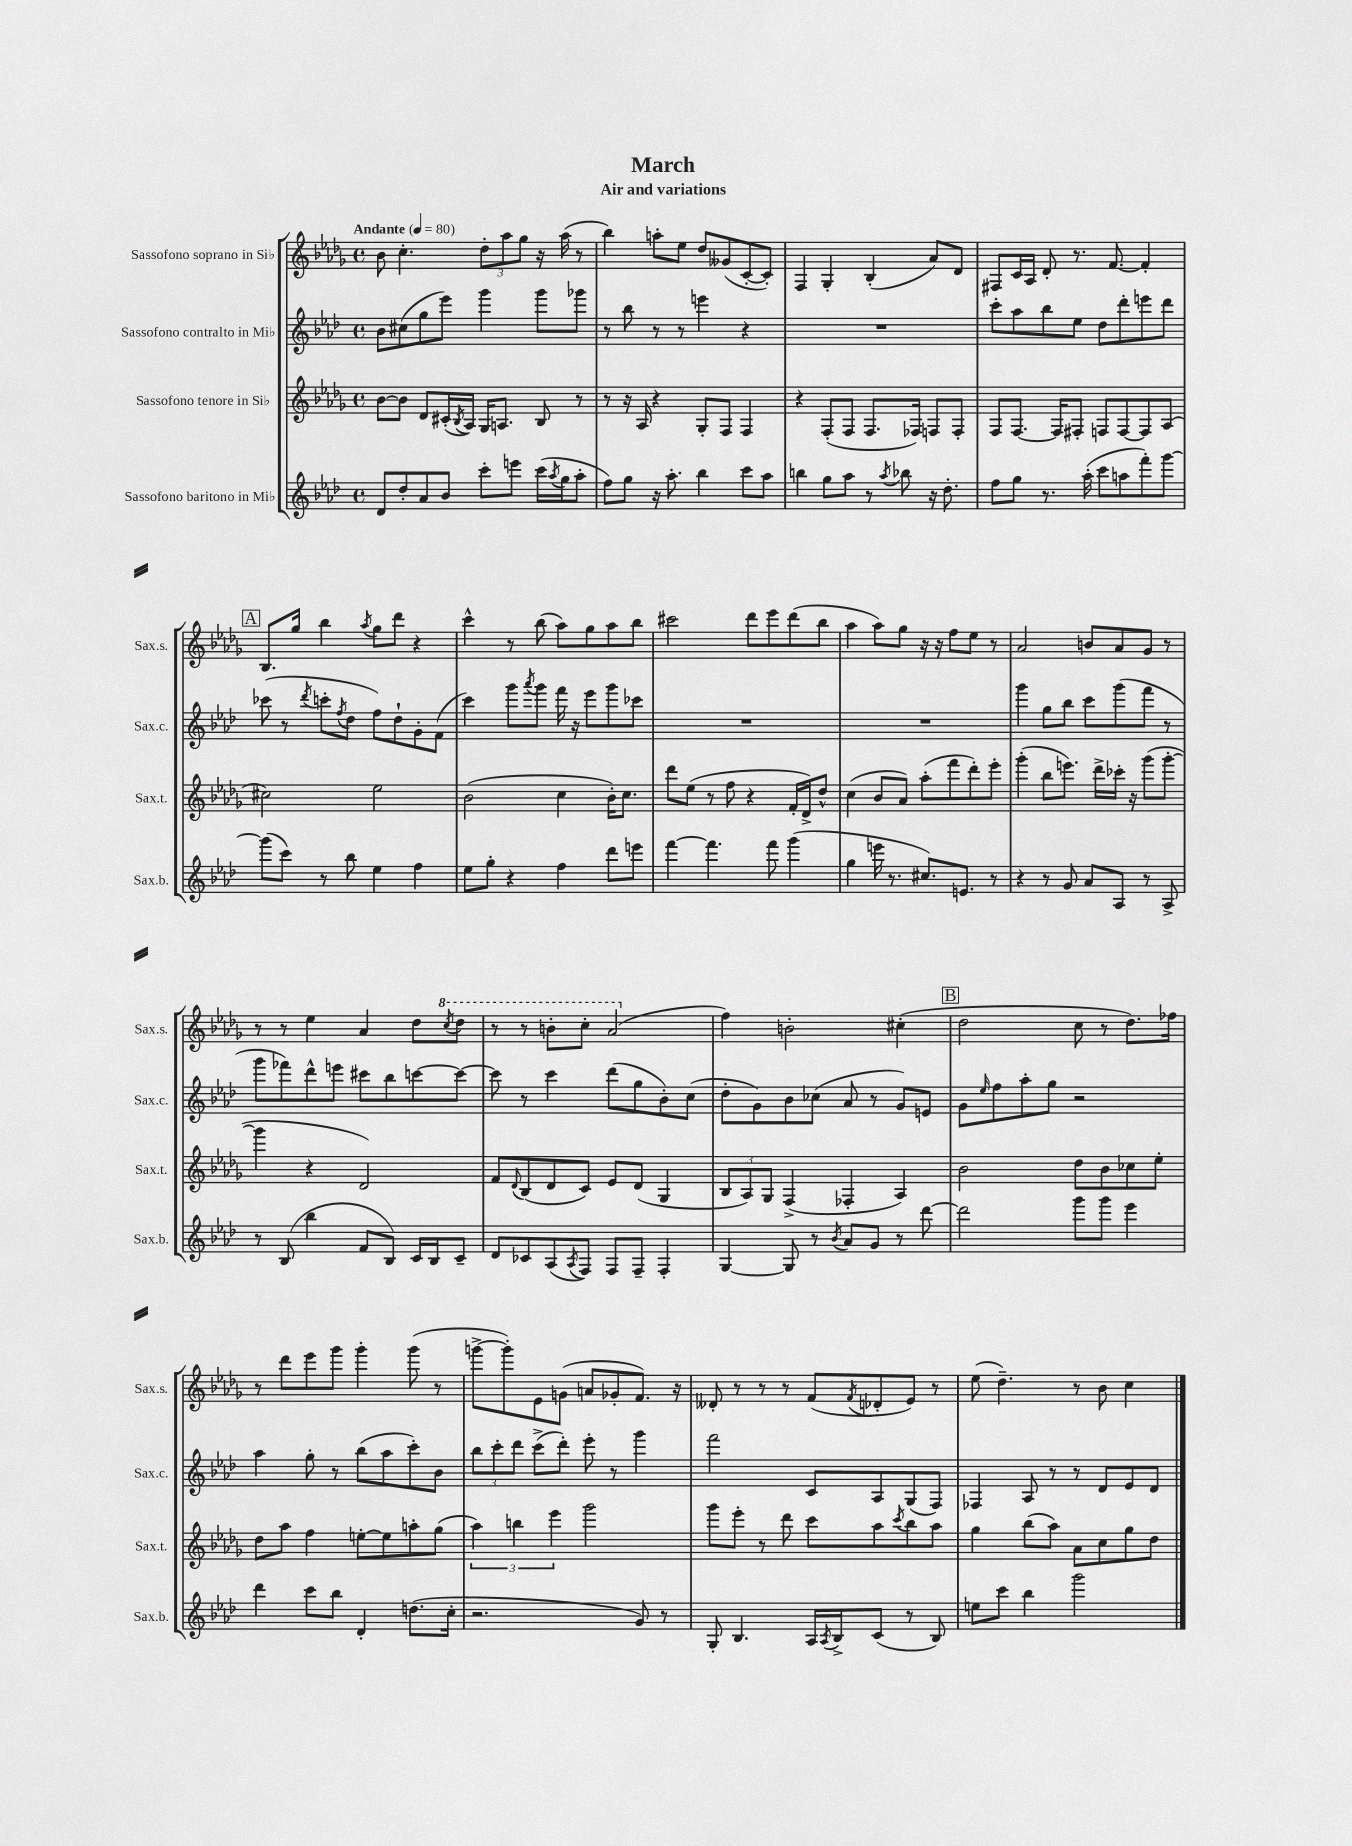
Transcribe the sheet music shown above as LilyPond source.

\header { title = "March" subtitle = "Air and variations" }
<<
\new StaffGroup <<
\new Staff = "s0" \with { instrumentName = "Sassofono soprano in Sib" shortInstrumentName = "Sax.s." } {
    \clef treble \key des \major \defaultTimeSignature \time 4/4 \tempo "Andante" 4 = 80
    bes'8 c''4.-. \tuplet 3/2 { des''8-. aes''8 ges''8 } r16 aes''16( r8 |
    bes''4) a''8-. ees''8 des''8 geses'8( c'8~-. c'8-.) |
    f4 ges4-. bes4-.( aes'8) des'8 |
    fis8 c'16 aes16 des'8-. r8. f'8.~ f'4-. |
    \mark \markup { \box "A" } bes8. ges''16 bes''4 \acciaccatura { aes''8 } ges''8 des'''8 r4 |
    c'''4-^ r8 bes''8( aes''8) ges''8 aes''8 bes''8 |
    cis'''2 des'''8 ees'''8 des'''8( bes''8 |
    aes''4 aes''8) ges''8 r16 r16 f''8 ees''8 r8 |
    aes'2 b'8 aes'8 ges'8 r8 |
    r8 r8 ees''4 aes'4 des''8 \ottava #1 \acciaccatura { c'''8 } des'''8 |
    r8 r8 b''8-. c'''8-. aes''2( \ottava #0 |
    f''4) b'2-. cis''4-.( |
    \mark \markup { \box "B" } des''2 c''8 r8 des''8.) fes''16 |
    r8 des'''8 ees'''8 ges'''8 ges'''4-. ges'''8( r8 |
    g'''8~-> g'''8-.) ees'8 g'8( a'8 ges'8-. f'8.) r16 |
    deses'8-. r8 r8 r8 f'8( \acciaccatura { f'8 } des'8-. ees'8) r8 |
    ees''8( des''4.--) r8 bes'8 c''4 \bar "|." |
}
\new Staff = "s1" \with { instrumentName = "Sassofono contralto in Mib" shortInstrumentName = "Sax.c." } {
    \clef treble \key aes \major \defaultTimeSignature \time 4/4
    bes'8 cis''8( g''8 ees'''8) g'''4 g'''8 ges'''8 |
    r8 bes''8 r8 r8 e'''4 r4 |
    R1 |
    c'''8-. aes''8 bes''8 ees''8 des''8 des'''8-. e'''8 des'''8 |
    \mark \markup { \box "A" } ces'''8( r8 \acciaccatura { des'''8 } c'''8-. \acciaccatura { f''8 } des''8 f''8) des''8-! g'8-. f'8( |
    c'''4) g'''8 \acciaccatura { aes'''8 } g'''8 f'''16 r16 ees'''8 g'''8 ces'''8 |
    R1 |
    R1 |
    g'''4 g''8 bes''8 c'''8 g'''8( f'''8 r8 |
    g'''8 fes'''8) des'''8-^ e'''8 cis'''8 bes''8 c'''8~ c'''8~ |
    c'''8 r8 c'''4 des'''8( g''8 bes'8-.) c''8( |
    des''8-. g'8) bes'8 ces''8( aes'8 r8 g'8) e'8 |
    \mark \markup { \box "B" } g'8 \grace { ees''16 } f''8 aes''8-. g''8 r2 |
    aes''4 g''8-. r8 bes''8( aes''8 c'''8-.) bes'8 |
    \tuplet 3/2 { bes''8 c'''8-. des'''8 } c'''8->( des'''8-.) ees'''8-. r8 g'''4 |
    f'''2 c'8 aes8 g8( f8) |
    fes4 aes8 r8 r8 des'8 ees'8 des'8 \bar "|." |
}
\new Staff = "s2" \with { instrumentName = "Sassofono tenore in Sib" shortInstrumentName = "Sax.t." } {
    \clef treble \key des \major \defaultTimeSignature \time 4/4
    bes'8~ bes'8 des'8 cis'16-.( \acciaccatura { bes8 } aes16) ges16 a8. bes8 r8 |
    r8 r16 aes16 r4 ges8-. f8 f4 |
    r4 f8-.( f8 f8. fes16) f8 f8-. |
    f8 f8.~ f16 fis8-. f8 f8~ f8 aes8( |
    \mark \markup { \box "A" } cis''2) ees''2 |
    bes'2( c''4 bes'16-.) c''8. |
    des'''8 ees''8( r8 f''8 r4 f'16-. des'16->) des''8-^ |
    c''4( bes'8 aes'8) aes''8-.( f'''8 des'''8-.) ees'''8-. |
    ges'''4-.( bes''8 e'''8.) des'''16-> ces'''16-. r16 ges'''8( ges'''8~-. |
    ges'''4 r4 des'2) |
    f'8 \appoggiatura { des'8 } bes8( des'8 c'8) ees'8 des'8( ges4 |
    \tuplet 3/2 { bes8 aes8) ges8 } f4->( fes4-. aes4) |
    \mark \markup { \box "B" } bes'2 des''8 bes'8 ces''8 ees''8-. |
    des''8 aes''8 f''4 e''8~-. e''8 a''8-. ges''8( |
    \tuplet 3/2 { aes''4) b''4 ees'''4 } ges'''2 |
    ges'''8 ees'''8-. r8 des'''8 c'''8 aes''8 \acciaccatura { c'''8 } bes''8 aes''8 |
    ges''4 bes''8( aes''8) aes'8 c''8 ges''8 des''8 \bar "|." |
}
\new Staff = "s3" \with { instrumentName = "Sassofono baritono in Mib" shortInstrumentName = "Sax.b." } {
    \clef treble \key aes \major \defaultTimeSignature \time 4/4
    des'8 des''8-. aes'8 bes'8 c'''8-. e'''8 c'''16( \acciaccatura { aes''8 } g''16 aes''8-. |
    f''8) g''8 r16 aes''8.-. bes''4 c'''8 aes''8 |
    b''4 g''8 aes''8 r8 \acciaccatura { aes''8 } bes''8 r16 des''8.-. |
    f''8 g''8 r8. aes''16-.( c'''8 a''8 f'''8-.) g'''8~ |
    \mark \markup { \box "A" } g'''8( c'''8) r8 bes''8 ees''4 f''4 |
    ees''8 g''8-. r4 f''4 des'''8 e'''8 |
    f'''4~ f'''4. f'''8 g'''4( |
    g''4 e'''16 r8. cis''8.) e'8. r8 |
    r4 r8 g'8 aes'8 aes8 r8 aes8-> |
    r8 bes8( bes''4 f'8 bes8) c'16 bes16 c'8-- |
    des'8 ces'8 aes8( \acciaccatura { aes8 } f8) f8 f8-- f4-. |
    g4~ g8 r8 \acciaccatura { bes'8 } aes'8 g'8 r8 des'''8~ |
    \mark \markup { \box "B" } des'''2 g'''8 g'''8 ees'''4 |
    des'''4 c'''8 bes''8 des'4-. d''8.( c''16-. |
    r2. g'8) r8 |
    g8-. bes4. aes16 \acciaccatura { aes8 } bes16-> c'8( r8 bes8) |
    e''8 c'''8 bes''4 g'''2 \bar "|." |
}
>>
>>
\layout { \context { \Score \remove "Bar_number_engraver" } }
